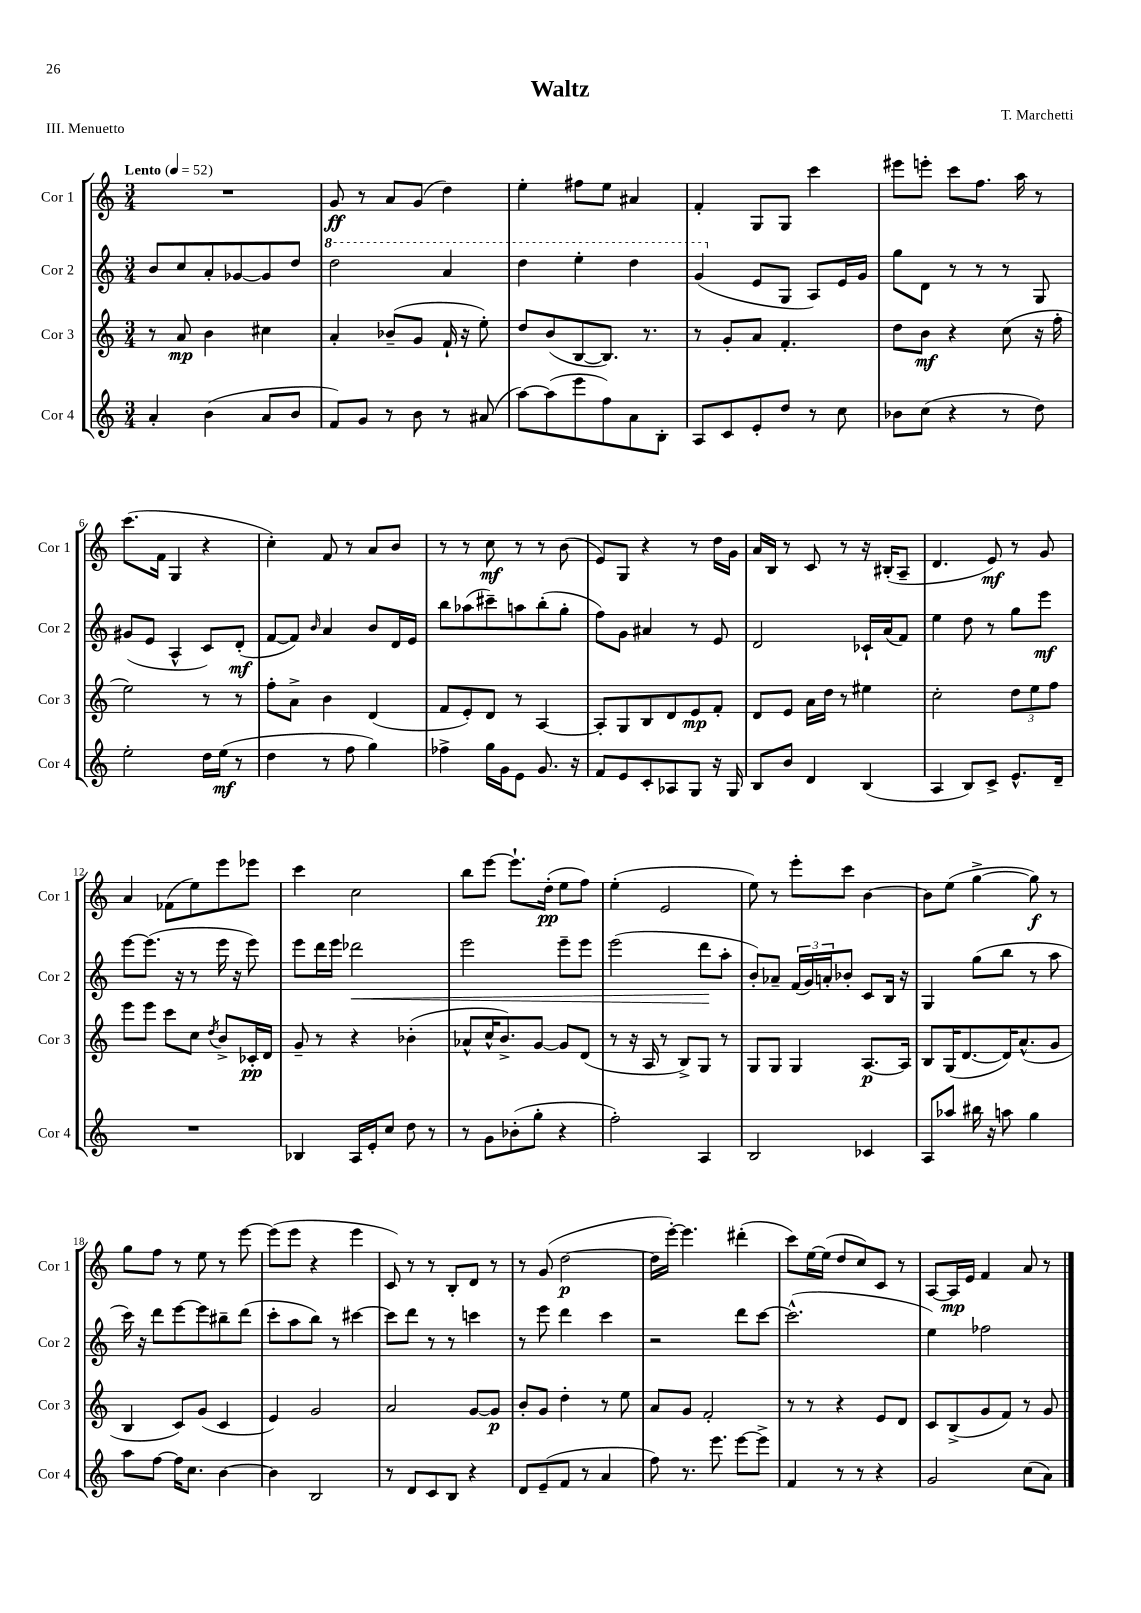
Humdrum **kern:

**kern	**kern	**kern	**kern
*staff4	*staff3	*staff2	*staff1
*clefG2	*clefG2	*clefG2	*clefG2
*k[]	*k[]	*k[]	*k[]
*M3/4	*M3/4	*M3/4	*M3/4
*MM52	*MM52	*MM52	*MM52
4a'/	8r	8b/L	2.r
.	8a/	8cc/	.
(4b\	4b\	8a'/	.
.	.	[8g-/	.
8a/L	4cc#\	8g-/]	.
8b/J	.	8dd/J	.
=	=	=	=
8f/L)	4a'/	2ddd\	8g/
8g/J	.	.	8r
8r	(8b-~/L	.	8a/L
8b\	8g/J	.	(8g/J
8r	16f`/	4aa/	4dd\)
.	16r	.	.
(8a#/	8ee'\)	.	.
=	=	=	=
[8aa\L)	8dd/L	4ddd\	4ee'\
(8aa\]	(8b/	.	.
8eee\	[8B/	4eee'\	8ff#\L
8ff\)	8.B/]J)	.	8ee\J
8a\	.	4ddd\	4a#/
.	8.r	.	.
8B'\J	.	.	.
=	=	=	=
8A/L	8r	(4gg/	4f'/
8c/	8g'/L	.	.
8e'/	8a/J	8e/L	8G/L
8dd/J	4.f'/	8G/J	8G/J
8r	.	8A/L)	4ccc\
8cc\	.	16e/L	.
.	.	16g/JJ	.
=	=	=	=
8b-\L	8dd\L	8gg\L	8eee#\L
(8cc\J	8b\J	8d\J	8eee'\J
4r	4r	8r	8ccc\L
.	.	8r	8.ff\J
8r	(8cc\	8r	.
.	.	.	16aa\
8dd\)	16r	8G/	8r
.	16ff'\	.	.
=	=	=	=
2ee'\	2ee\)	(8g#/L	(8.ccc\L
.	.	8e/J	.
.	.	.	16f\Jk
.	.	4A^^/	4G/
16dd\LL	8r	8c/L)	4r
(16ee\JJ	.	.	.
8r	8r	(8d'/J	.
=	=	=	=
4dd\	8ff'\L	[8f/L	4cc'\)
.	8a^\J	8f/]J)	.
.	.	16qqb/	.
8r	4b\	4a/	8f/
8ff\	.	.	8r
4gg\)	(4d/	8b/L	8a/L
.	.	16d/L	8b/J
.	.	16e/JJ	.
=	=	=	=
4ff-^\	8f/L	8bb\L	8r
.	8e'/)	(8aa-\	8r
16gg\LL	8d/J	8ccc#~\)	8cc\
16g\J	.	.	.
8e\J	8r	8aa\	8r
8.g/	[4A/	(8bb'\	8r
.	.	8gg'\J	(8b\
16r	.	.	.
=	=	=	=
8f/L	8A'/]L	8ff\L)	8e/L)
8e/	8G/	8g\J	8G/J
8c'/	8B/	4a#/	4r
8A-/	8d/	.	.
8G/J	8e/	8r	8r
16r	8f'/J	8e/	16dd\LL
16G/	.	.	16g\JJ
=	=	=	=
8B/L	8d/L	2d/	16a/LL
.	.	.	16B/JJ
8b/J	8e/J	.	8r
4d/	16a\LL	.	8c/
.	16dd\JJ	.	.
.	8r	.	8r
(4B/	4ee#\	16c-`/LL	16r
.	.	(16a/J	(16B#'/LK
.	.	8f/J)	8A~/J
=	=	=	=
4A/	2cc'\	4ee\	4.d/
8B/L)	.	8dd\	.
8c^/J	.	8r	8e/)
8.e^^/L	12dd\L	8gg\L	8r
.	12ee\	.	.
.	.	8eee\J	8g/
.	12ff\J	.	.
16d~/Jk	.	.	.
=	=	=	=
2.r	8eee\L	[8eee\L	4a/
.	8eee\J	(8.eee\]J	.
.	8ccc\L	.	(8f-\L
.	.	16r	.
.	8cc\J	8r	8ee\)
.	8qdd/	.	.
.	8b^/L	16eee\	8eee\
.	.	16r	.
.	16c-'/L	8eee\)	8eee-\J
.	16d/JJ	.	.
=	=	=	=
4B-/	8g~/	8eee\L	4ccc\
.	8r	16ddd\L	.
.	.	16eee\JJ	.
16A/LL	4r	2ddd-\	2cc\
16e'/J	.	.	.
8cc/J	.	.	.
8dd\	(4b-'\	.	.
8r	.	.	.
=	=	=	=
8r	8a-^^/L	2eee\	8bb\L
8g\L	16cc^^/K	.	[8eee\J
.	8.b^/)	.	.
(8b-'\	.	.	8.eee`\]L
8gg'\J	[8g/J	.	.
.	.	.	(16dd'\Jk
4r	8g/]L	8eee~\L	8ee\L
.	(8d/J	8eee\J	8ff\J)
=	=	=	=
2ff'\)	8r	(2eee\	(4ee'\
.	16r	.	.
.	16A/	.	.
.	8r	.	2e/
.	8B^/L)	.	.
4A/	8G/J	8ddd\L	.
.	8r	8aa'\J	.
=	=	=	=
2B/	8G/L	8b'/L)	8ee\)
.	8G/J	8a-~/J	8r
.	4G/	(24f/LL	8eee'\L
.	.	24g/)	.
.	.	24a'/J	.
.	.	8b-'/J	8ccc\J
4c-/	[8.A/L	8c/L	[4b\
.	.	16B/Jk	.
.	16A/]Jk	16r	.
=	=	=	=
8A/L	8B/L	4G/	8b\]L
8aa-/J	(16G/K	.	(8ee\J
.	[8.d/	.	.
16bb#\	.	(8gg\L	[4gg^\
16r	.	.	.
8aa\	16d/]K)	8bb\J	.
.	(8.a^^/	.	.
4gg\	.	8r	8gg\])
.	8g/J	8aa\	8r
=	=	=	=
8aa\L	4B/	16ccc\)	8gg\L
.	.	16r	.
[8ff\J	.	8ddd\L	8ff\J
16ff\]LK	8c/L)	[8eee\	8r
8.cc\J	.	.	.
.	(8g/J	8eee\]	8ee\
[4b\	4c/	8bb#~\	8r
.	.	(8ddd\J	[8eee\
=	=	=	=
4b\]	4e/)	8ccc'\L	(8eee\]L
.	.	8aa\	8eee\J
2B/	2g/	8bb\J)	4r
.	.	8r	.
.	.	[4ccc#\	4eee\
=	=	=	=
8r	2a/	8ccc#\]L	8c/)
8d/L	.	8ddd\J	8r
8c/	.	8r	8r
8B/J	.	8r	8B'/L
4r	[8g/L	4ccc\	8d/J
.	8g/]J	.	8r
=	=	=	=
8d/L	8b'/L	8r	8r
(8e~/	8g/J	8eee\	(8g/
8f/J	4dd'\	4ddd\	[2dd\
8r	.	.	.
4a/	8r	4ccc\	.
.	8ee\	.	.
=	=	=	=
8ff\)	8a/L	2r	16dd\]LL
.	.	.	[16eee'\JJ)
8.r	8g/J	.	4.eee\]
.	2f'/	.	.
8.eee\	.	.	.
[8eee\L	.	8ddd\L	(4ddd#'\
8eee^\]J	.	[8ccc\J	.
=	=	=	=
4f/	8r	(2.ccc^^\]	8ccc\L)
.	8r	.	[16ee\L
.	.	.	(16ee\]JJ
8r	4r	.	8dd/L
8r	.	.	8cc/)
4r	8e/L	.	8c/J
.	8d/J	.	8r
=	=	=	=
2g/	8c/L	4ee\)	[8A/L
.	(8B^/	.	16A/]L
.	.	.	16e/JJ
.	8g/	2ff-\	4f/
.	8f/J)	.	.
(8cc\L	8r	.	8a/
8a\J)	8g/	.	8r
==	==	==	==
*-	*-	*-	*-
